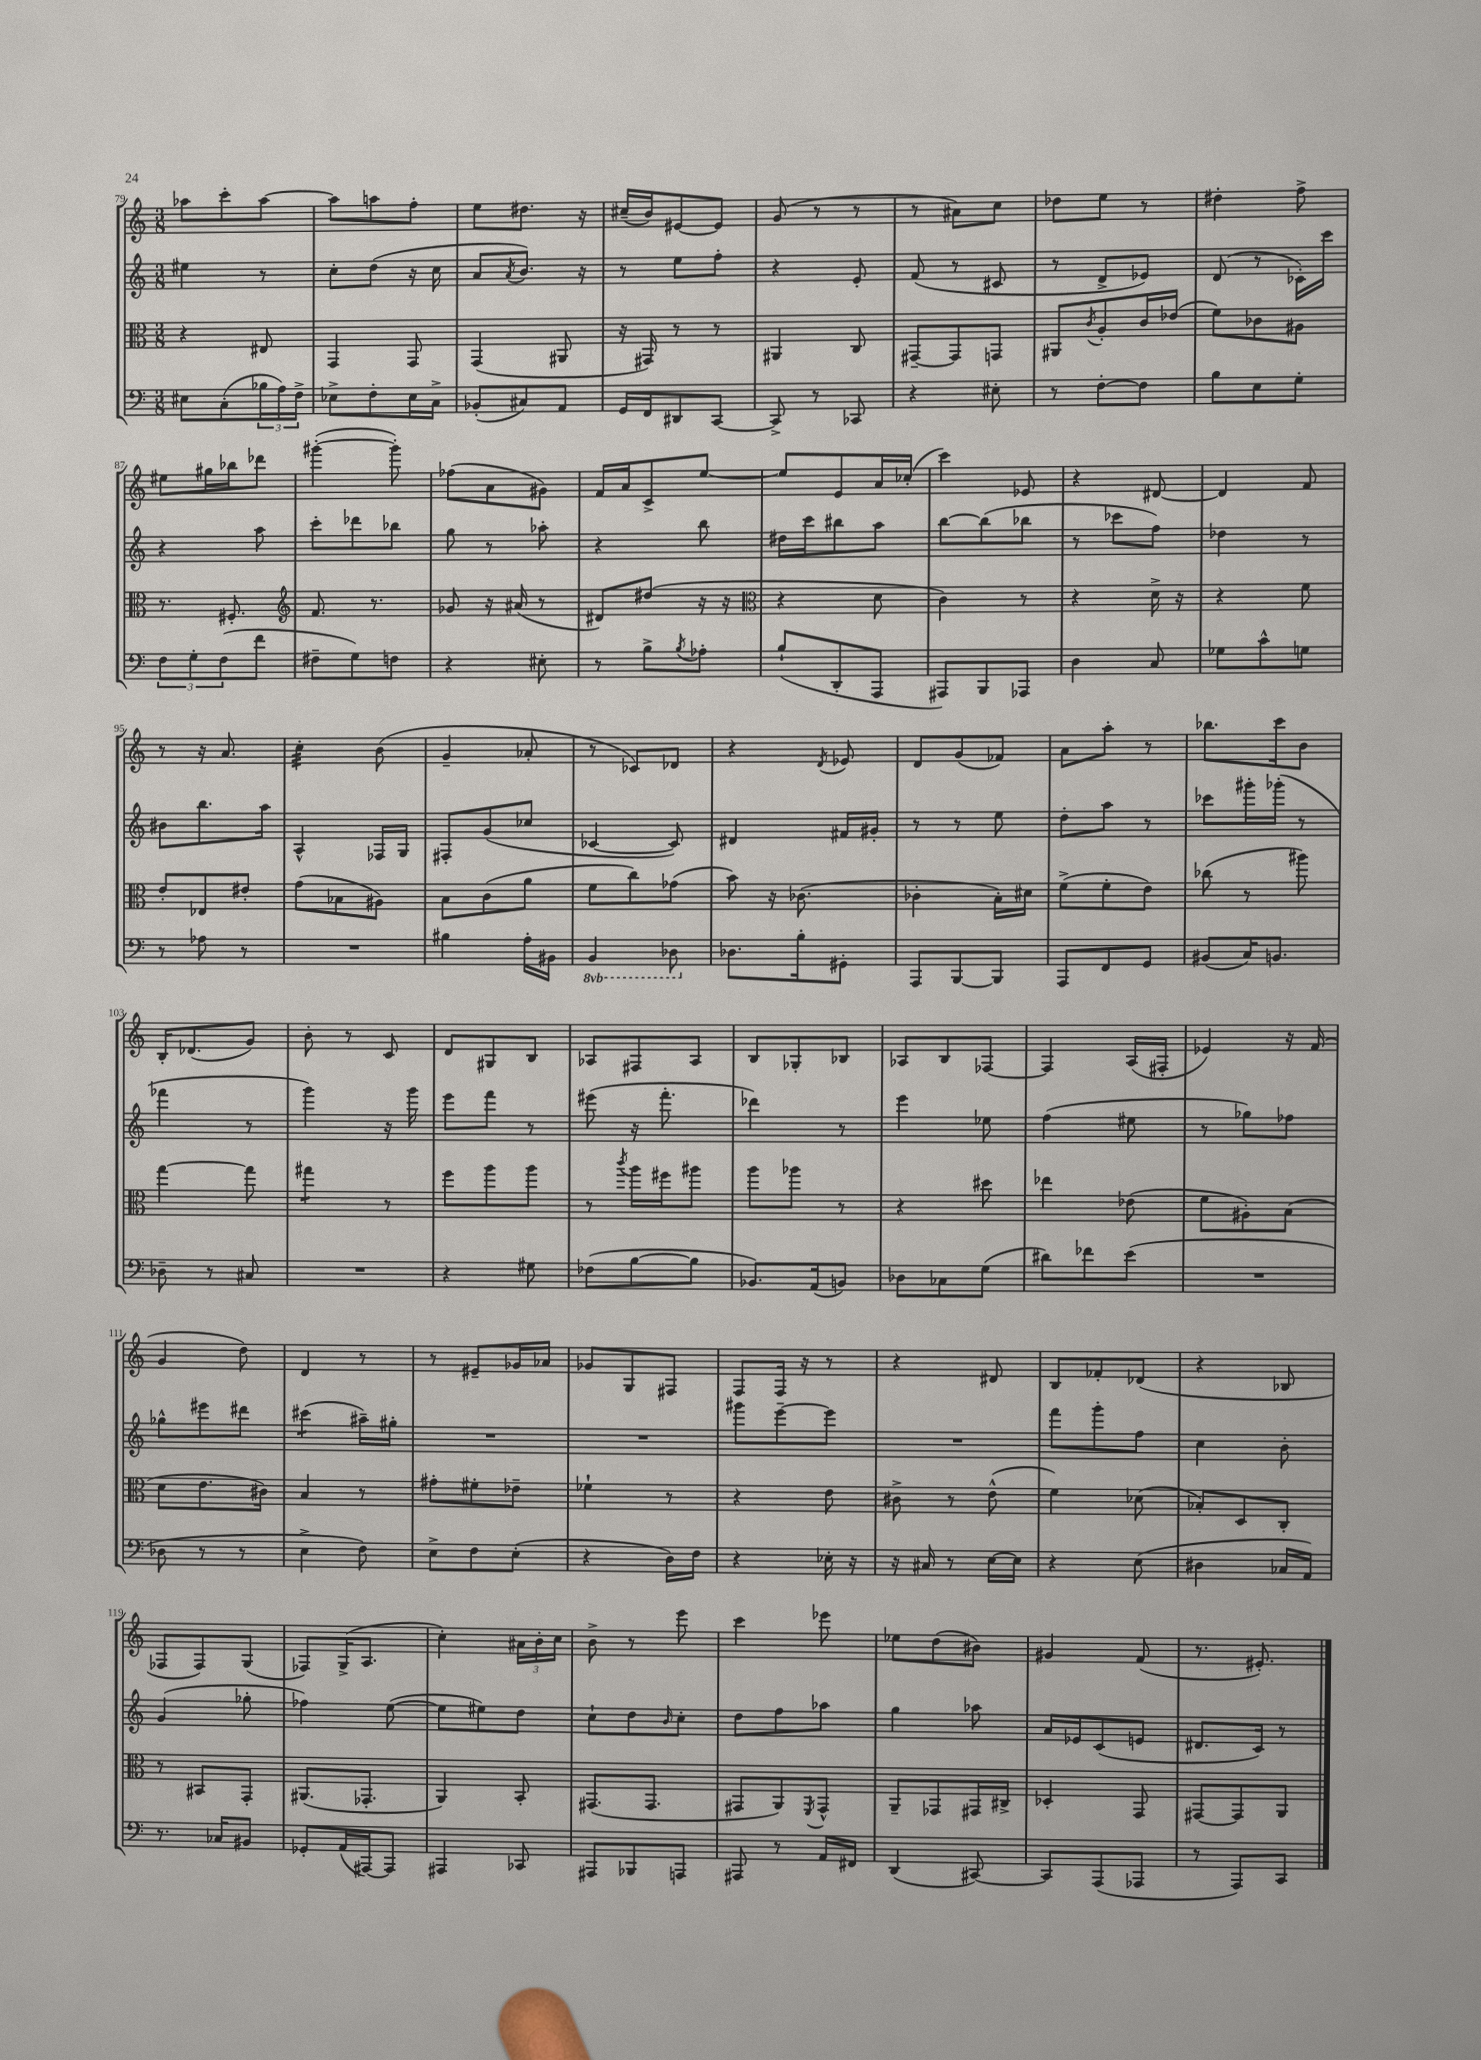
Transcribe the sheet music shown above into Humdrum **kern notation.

**kern	**kern	**kern	**kern
*staff4	*staff3	*staff2	*staff1
*clefF4	*clefC3	*clefG2	*clefG2
*k[]	*k[]	*k[]	*k[]
*M3/8	*M3/8	*M3/8	*M3/8
8E#	4r	4ee#	8aa-
(8C'	.	.	8ccc'
24B-	8E#	8r	[8aa-
24A)	.	.	.
24F^	.	.	.
=	=	=	=
8E-^	4GG	8cc'	8aa-]
8F'	.	(8dd	8aa
16E-	8GG	16r	8ff'
16C^	.	16cc	.
=	=	=	=
(8BB-'	(4GG	8a	8ee
.	.	8qa	.
8C#)	.	8.b)	8.dd#
8AA	8AA#	.	.
.	.	16r	16r
=	=	=	=
16GG	16r	8r	(16cc#~
16FF	16GG#)	.	16b)
8DD#	8r	8ee	[8e#
[8CC	8r	8ff'	8e#]
=	=	=	=
8CC^]	4AA#	4r	(8g
8r	.	.	8r
8CC-	8C	8e'	8r
=	=	=	=
4r	[8GG#~	(8f	8r
.	8GG#]	8r	8a#)
8E#'	8GG	8c#	8cc
=	=	=	=
8r	8AA#	8r	8dd-
.	8qc	.	.
[8F'	8A'	8d^	8ee
8F]	16c	8e-)	8r
.	(16e-	.	.
=	=	=	=
8B	8f)	(8d	4dd#'
8E	8c-	8r	.
8G'	8A#	16c-')	8ff^
.	.	16ccc	.
=	=	=	=
12F	8.r	4r	8ee#
12G'	.	.	.
.	.	.	16gg#
(12F	.	.	.
.	8.F#'	.	16bb-
8f	.	8aa	8ddd-
=	=	=	=
*	*clefG2	*	*
8F#~	8.f	8ccc'	([4ggg#'
8G)	.	8ddd-	.
.	8.r	.	.
8F	.	8bb-	8ggg#'])
=	=	=	=
4r	8g-	8gg	(8ff-
.	16r	8r	8a
.	(16a#	.	.
8E#'	8r	8aa-'	8g#)
=	=	=	=
8r	8d#)	4r	16f
.	.	.	16a
8B^	(8dd#	.	8c^
8qB	.	.	.
8A-'	16r	8bb	[8ee
.	16r	.	.
=	=	=	=
*	*clefC3	*	*
(8B`	4r	16dd#	8ee]
.	.	16ccc	.
8DD'	.	8bb#	8e
8AAA	8d	8aa	16a
.	.	.	(16cc-'
=	=	=	=
8AAA#)	4c)	[8bb	4ccc)
8BBB	.	(8bb]	.
8AAA-	8r	8bb-	8e-
=	=	=	=
4D	4r	8r	4r
.	.	8ccc-	.
8C	16d^	8ff)	[8d#
.	16r	.	.
=	=	=	=
8G-	4r	4dd-	4d#]
8c^^	.	.	.
8G	8f	8r	8f
=	=	=	=
8r	8e'	8b#	8r
8A-	8E-	8.bb	16r
.	.	.	8.a
8r	8e#'	.	.
.	.	16aa	.
=	=	=	=
4.r	(8g	4A^^	4cc'
.	8B-	.	.
.	8A#)	16F-	(8b
.	.	16G	.
=	=	=	=
4B#	8B	8F#'	4g~
.	(8c	(8g	.
16A'	8a	8cc-	8a-'
16BB#	.	.	.
=	=	=	=
4BBB	8f	[4c-	8r
.	8cc)	.	8c-)
8DD-	(8g-	8c-])	8d-
=	=	=	=
8.D-	8b)	4d#	4r
.	16r	.	.
16B'	(8.c-	.	.
.	.	.	8qd
8GG#'	.	16f#	8e-
.	.	16g#'	.
=	=	=	=
8AAA	4c-'	8r	8d
[8BBB	.	8r	(8g
8BBB]	16B')	8ee	8f-)
.	16d#	.	.
=	=	=	=
8AAA	(8f^	8dd'	8a
8FF	8f'	8aa	8aa'
8GG	8e)	8r	8r
=	=	=	=
(8BB#	(8cc-	8ccc-	8.bb-
16C)	8r	16ggg#'	.
8.BB	.	(16ggg-'	16ccc
.	8aa#)	8r	8b
=	=	=	=
8D-~	[4gg	4fff-	16B'
.	.	.	(8.d-
8r	.	.	.
8C#	8gg]	8r	8g)
=	=	=	=
4.r	4gg#	4ggg)	8b'
.	.	.	8r
.	8r	16r	8c
.	.	16ggg	.
=	=	=	=
4r	8ff	8eee	8d
.	8aa	8fff	8G#
8G#	8aa	8r	8B
=	=	=	=
(8F-	8r	(8eee#	8A-
.	8qccc	.	.
[8B	16aa	16r	8F#
.	16ff#	8.fff'	.
8B]	8aa#	.	8A-
=	=	=	=
8.BB-)	8aa	4ddd-)	8B
.	8aa-	.	8G-'
(16AA	.	.	.
8BB)	8r	8r	8B-
=	=	=	=
8D-	4r	4eee	8A-
8C-	.	.	8B
(8G	8dd#	8ee-	[8F-
=	=	=	=
8d#)	4ee-	(4ff	4F-]
8f-	.	.	.
(8e	(8e-	8ee#	(16A
.	.	.	16F#'
=	=	=	=
4.r	8f	8r	4e-)
.	8A#')	8gg-)	.
.	(8B	8ff-	16r
.	.	.	(16f
=	=	=	=
8D-	8d	8gg-^^	4g
8r	8.e	8eee#	.
8r	.	8ddd#	8dd)
.	16c#)	.	.
=	=	=	=
4E^	4B	(4ccc#	4d
8F)	8r	16aa#~)	8r
.	.	16gg#'	.
=	=	=	=
8E^	8g#'	4.r	8r
8F	8f#'	.	8e#~
(8E'	8e-~	.	16g-
.	.	.	16a-
=	=	=	=
4r	4f-`	4.r	8g-
.	.	.	8G
16D)	8r	.	8F#
16F	.	.	.
=	=	=	=
4r	4r	8ggg#	8F
.	.	[8eee~	16F
.	.	.	16r
16E-'	8e	8eee]	8r
16r	.	.	.
=	=	=	=
16r	8c#^	4.r	4r
16C#	.	.	.
8r	8r	.	.
[16E	(8e^^	.	8d#
16E]	.	.	.
=	=	=	=
4r	4f)	8fff	8B
.	.	8ggg'	8f-'
(8E	(8d-	8ff	(8d-
=	=	=	=
4D#	8B-')	4cc	4r
.	8D	.	.
16C-	8C'	8b'	8B-
16AA)	.	.	.
=	=	=	=
8.r	8r	(4g	8F-
.	8BB#	.	8F-)
16C-	.	.	.
8BB#	8GG'	8gg-'	(8G
=	=	=	=
8GG-'	(8.AA#	4ff-)	8F-)
(16AA	.	.	(16G^
[16AAA#)	8.GG-'	.	8.A
8AAA#]	.	([8ee	.
=	=	=	=
4AAA#	4AA)	8ee]	4cc')
.	.	8ee#)	.
8CC-	8BB'	8dd	24a#
.	.	.	24b'
.	.	.	24cc
=	=	=	=
8AAA#	(8.GG#	8cc`	8b^
8BBB-	.	8dd	8r
.	8.GG#	.	.
.	.	16qqb	.
8AAA	.	8cc'	8eee
=	=	=	=
8AAA#	8GG#	8dd	4ccc
8r	8AA)	8ff	.
.	8qFF	.	.
16AA	8GG#^^	8aa-	8eee-
16FF#	.	.	.
=	=	=	=
(4DD	8AA~	4gg	8ee-
.	8GG-	.	(8dd
[8CC#)	16GG#	8aa-	8b#)
.	16C#^	.	.
=	=	=	=
8CC#]	4D-'	16a	4g#
.	.	16e-	.
(8AAA	.	(8c	.
8AAA-	8GG	8e	(8f
=	=	=	=
8r	[8GG#	8.d#	8.r
8AAA)	8GG#]	.	.
.	.	16c)	8.e#')
8CC	8AA	8r	.
==	==	==	==
*-	*-	*-	*-
